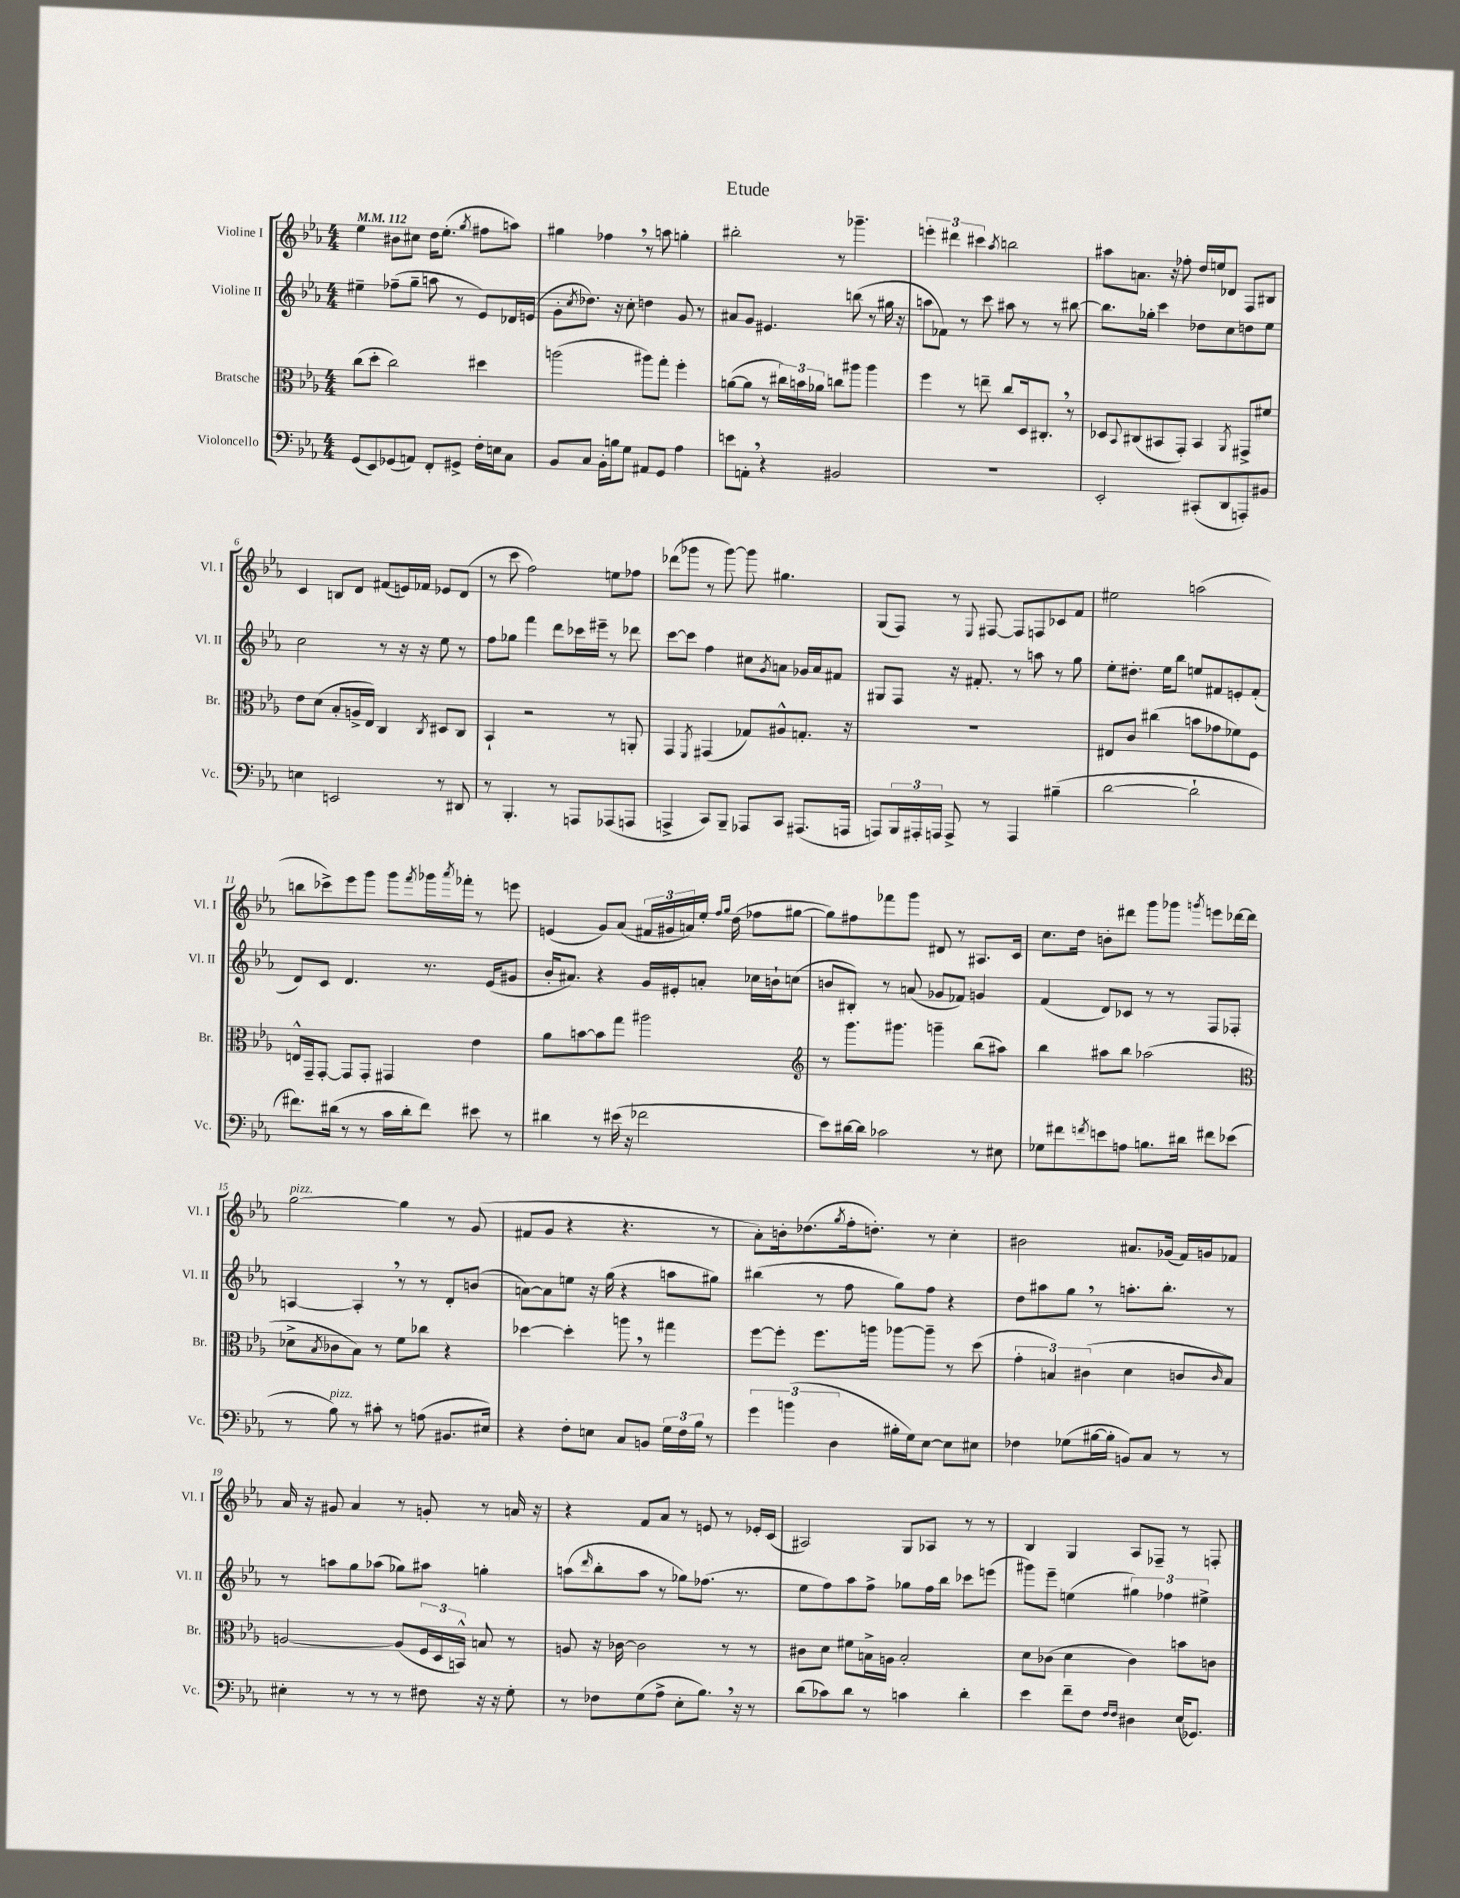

**kern	**kern	**kern	**kern
*part4	*part3	*part2	*part1
*staff4	*staff3	*staff2	*staff1
*I"Violoncello	*I"Bratsche	*I"Violine II	*I"Violine I
*I'Vc.	*I'Br.	*I'Vl. II	*I'Vl. I
*clefF4	*clefC3	*clefG2	*clefG2
*k[b-e-a-]	*k[b-e-a-]	*k[b-e-a-]	*k[b-e-a-]
*M4/4	*M4/4	*M4/4	*M4/4
*MM112	*MM112	*MM112	*MM112
=1	=1	=1	=1
(8GG/L	(8cc\L	4ee#X~\	4ee-\
8EE-/)	8dd'\J	.	.
(8GG-X/	2cc\)	(8ff-X~\L	8b#X\L
8AAn/J)	.	8gg~\J	8cc#X\J
8FF'/L	.	8aan\	16dd\KL
.	.	.	(8.ee-'\J
8GG#X^/J	.	8r	.
.	.	.	8qgg/
16F'\LL	4dd#X\	8e-/L)	8ff#X\L
16En\J	.	.	.
8C\J	.	16d-X/L	8aan\J)
.	.	(16en/JJ	.
=2	=2	=2	=2
8BB-/L	(2aan\	8g'\L	4gg#X\
.	.	8qcc/	.
8C/J	.	8.dd-X\J)	.
16BB-'\LL	.	.	4ff-X,\
16Bn\J	.	16r	.
8G\J	.	8cc'\	.
8AA#X/L	8aa#X\L)	4ddn\	8r
8GG/J	8gg'\J	.	8aan\
4A-\	4ff'\	8g/	4ggn'\
.	.	8r	.
=3	=3	=3	=3
8en\L	([8an\L	8a#X/L	2bb#X'\
8AAn',\J	8a\J]	8g/J	.
4r	8r	4.e#X/	.
.	24cc#X\LL)	.	.
.	24bn\	.	.
.	24a-X\JJ	.	.
2BB#X/	8ccn\L	.	8r
.	8aa#X\J	(8bbn\	4.ggg-X~\
.	4aa#\	8r	.
.	.	16gg#X\	.
.	.	16r	.
=4	=4	=4	=4
1r	4ff\	8aan\L	6eeen'\
.	.	8f-X\J)	.
.	.	.	6ddd#X\
.	8r	8r	.
.	.	.	6ccc#X\
.	8een~\	8ccc\	.
.	.	.	8qaa-/
.	8cc/L	8aa#X\	2bbn\
.	16D/k	8r	.
.	8.C#X',/J	.	.
.	.	8r	.
.	8r	[8bb#X\	.
=5	=5	=5	=5
2EE-'/	8D-X/L	8.bb#\L]	8aa#X\L
.	8qqBB-/	.	.
.	(8C#X/	.	8.an\J
.	.	16gg-X'\Jk	.
.	8BB#X/	4ccc\	.
.	.	.	16r
.	8GG'/J)	.	8ff-X'\
(8CC#X'/L	4BB#/	8dd-X\L	16dd/LL
.	.	.	16een/J
8DD/	.	8cc\	8d-X/J
.	8qAA-/	.	.
8AAAn'/)	8GG#X^/L	8ddn\	8F/L
8BB#X/J	8f#X/J	8ee-\J	8B#X/J
!!LO:LB:g=z
=6	=6	=6	=6
4En\	8e-\L	2cc\	4c/
.	(8d\J	.	.
2EEn/	8B-'/L	.	8Bn/L
.	16An^/L	.	8d/J
.	16E-/JJ)	.	.
.	4C/	8r	(8f#X/L
.	.	16r	16en/L)
.	.	16r	16f-X/JJ
.	8qC/	.	.
8r	8D#X/L	8ee-\	8e-X/L
8DD#X/	8C/J	8r	(8d/J
=7	=7	=7	=7
8r	4BB-`/	8ff\L	8r
4.BBB-'/	.	8gg-X\J	8ccc\
.	2r	4fff\	2ff\)
8r	.	8ddd\L	.
8AAAn/L	.	16ccc-X\L	.
.	.	16eee#X~\JJ	.
(8AAA-X/	8r	8r	8een\L
8AAAn/J	8AAn'/	8ddd-X\	8ff-X\J
=8	=8	=8	=8
4AAAn^/	4GG/	[8ccc\L	(8ddd-X\L
.	.	8ccc\J]	8ggg-X\J
.	8qFF/	.	.
8CC/L)	(4GG#X/	4ff\	8r
8BBB-~/J	.	.	[8ggg-\)
8AAA-X/L	8G-X/L)	8cc#X\L	8ggg-\]
.	.	8qg/	.
8CC/J	8A#X^^/	8an\J	4.gg#X\
(8.AAA#X/L	8.Gn'/J	16g-X/LL	.
.	.	16a/J	.
.	.	8f#X/J	.
16AAAn/Jk	16r	.	.
=9	=9	=9	=9
8AAAn/L)	1r	8G#X/L	(8G/L
24BBB-/L	.	8F/J	8F/J)
24AAA#X'/	.	.	.
24AAAn/JJ	.	.	.
8AAA^/	.	16r	8r
.	.	8.f#X'/	.
.	.	.	8qqE-/
8r	.	.	[8F#X/
4AAA/	.	8r	8F#/L]
.	.	8aan\	8Fn/
(4B#X~\	.	8r	8c-X/
.	.	8gg\	8f/J
=10	=10	=10	=10
[2d\	8E#X/L	8ee-'\L	2ee#X\
.	8c/J	8.dd#X'\J	.
.	(4cc#X\	.	.
.	.	16ee-\KL	.
.	.	8bb-\J	.
2d`\]	8bn\L	8een/L	(2aan\
.	8g-X\	8f#X/	.
.	8f-X\)	8en'/	.
.	8F\J	(8f#'/J	.
!!LO:LB:g=z
=11	=11	=11	=11
8.f#X\L)	16En^^/LL	8d/L)	8bbn\L
.	16GG~/J	.	.
.	[8GG'/J	8c/J	8ccc-X^\)
(16d#X\Jk	.	.	.
8r	8GG/L]	4.d/	8eee-\
8r	8GG'/J	.	8ggg\J
16c\LL	4GG#X/	.	8ggg\L
16d#'\J	.	.	.
.	.	.	8qfff/
8f#\J)	.	8.r	16ggg-X\L
.	.	.	8qaaa-/
.	.	.	16fff-X'\JJ
8e#X\	4e-\	.	8r
.	.	(16e-/KL	.
8r	.	8g#X/J	8eeen\
=12	=12	=12	=12
4d#X\	8a-\L	16b-'/KL	(4en/
.	.	8.a#X/J)	.
.	[8bn\	.	.
8r	8b\]	4r	8g/L)
(16e#X\	8gg\J	.	(8a-/J
16r	.	.	.
2f-X\	2aa#X\	16g/LL	24f#X/LL
.	.	.	24g#X/
.	.	16e#X'/J	.
.	.	.	24an/)
.	.	8an'/J	16ee-'/JJ
.	.	.	16qqff/LL
.	.	.	16qqgg/JJ
.	.	.	(16dd\
.	.	16cc-X\LL	8ff-X\L
.	.	16bn`\J	.
.	.	(8ccn\J	[8gg#X\J
=13	=13	=13	=13
*	*clefG2	*	*
8e-\L)	8r	8bn/L	8gg#\L])
[16d#X\L	8.ggg\L	8B#X'/J)	8ff#X\
16d#\JJ]	.	.	.
2c-X\	.	8r	8fff-X\
.	8.ggg#X\J	.	.
.	.	(8an/	8ggg\J
.	4gggn~\	8g-X/L	8d#X/
.	.	8f-X/J)	8r
8r	(8bb-\L	4gn/	8.A#X/L
8E#X\	8aa#X\J)	.	.
.	.	.	16c/Jk
=14	=14	=14	=14
8G-X\L	4bb-\	(4f/	8.cc\L
8f#X\	.	.	.
.	.	.	16dd\Jk
8qfn/	.	.	.
8en\	8aa#X\L	8d/L)	8bn'\L
8An\J	8bb-\J	8c-X/J	8ddd#X\J
8.Bn\L	(2aa-X\	8r	8ggg\L
.	.	8r	8ggg-X\J
16d#X\Jk	.	.	.
.	.	.	8qgggn/
8f#X\L	.	8F/L	8eeen\L
(8e-X\J	.	8F-X'/J	[16ddd-X\L
.	.	.	16ddd-\JJ]
!!LO:LB:g=z
=15	=15	=15	=15
*	*clefC3	*	*
!	!	!	!LO:TX:a:i:t=pizz.
8r	8d-X^\L	[4An/	[2gg\
.	8qB-/	.	.
!LO:TX:a:i:t=pizz.	!	!	!
8B-\)	8c-X\	.	.
8r	8B-\J)	4A',/]	.
8c#X'\	8r	.	.
8r	8f\L	8r	4gg\]
(8An\	8cc-X\J	8r	.
8.BB#X/L	4r	8d'/L	8r
.	.	(8bn/J	(8g/
16E#X/Jk)	.	.	.
=16	=16	=16	=16
4r	[4dd-X\	[8an\L)	8f#X/L
.	.	8a\]	8g/J
8F'\L	4dd-'\]	8een\J	4r
8En\J	.	16r	.
.	.	(16gg\	.
8C/L	8aan,\	4r	4.r
8BBn/J	8r	.	.
24G\LL	4gg#X\	8aan\L	.
24F\	.	.	.
24B-\JJ	.	.	.
8r	.	8gg#X\J)	8r
=17	=17	=17	=17
6g\	[8ff\L	(4bb#X\	8a-'\L)
.	8ff'\J]	.	16bn'\k
(6bn\	.	.	.
.	.	.	(8.dd-X\
.	8.ff\L	8r	.
6D\	.	.	.
.	.	.	8qgg/
.	.	8ff\	16ff'\k
.	16aan\Jk	.	8.ddn'\J)
16B#X'\LL	[8aa-X\L	8gg\L)	.
16G\J)	.	.	.
[8E-\J	8aa-~\J]	8ff\J	8r
8E-\L]	8r	4r	4cc'\
8E#X\J	(8dd\	.	.
=18	=18	=18	=18
4F-X\	6g'\	8dd\L	2b#X\
.	.	8aa#X\	.
.	6Bn/)	.	.
(8G-X\L	.	8gg,\J	.
.	(6c#X\	.	.
[16B#X\L	.	8r	.
16B#'\JJ]	.	.	.
8BBn/L)	4d\	8.aan'\L	8.a#X/L
8C/J	.	.	.
.	.	8.bb-'\J	(16g-X/Jk
8r	8cn/L	.	16f/LL)
.	.	.	16gn/J
.	16qqc/	.	.
8r	8B/J)	8r	8f-X/J
!!LO:LB:g=z
=19	=19	=19	=19
4E#X'\	[2An/	8r	16a-/
.	.	.	16r
.	.	8aan\L	8g#X/
8r	.	8gg\	4a-/
8r	.	(8aa-X\J	.
8r	(8A/L]	8gg-X\L)	8r
8F#X\	24F/L	8aa#X\J	8gn'/
.	24D/	.	.
.	24BBn^^/JJ)	.	.
16r	8Bn/	4ggn'\	8r
16r	.	.	.
8G'\	8r	.	16an/
.	.	.	16r
=20	=20	=20	=20
8r	8An/	(8aan\L	4r
.	.	16qqddd/	.
8F-X\L	16r	8bb-'\	.
.	[16c-X\	.	.
(8G\	2c-\]	8aa\J	8f/L
8A-^\J	.	8r	8a-/J
8E-'\L	.	8gg-X\L)	8r
8.B-,\J)	.	(8.ff-X\J	8en/
.	8r	.	8r
16r	.	8.r	.
8r	8r	.	16e-X'/LL
.	.	.	(16c/JJ
=21	=21	=21	=21
(8d\L	8c#X\L	8ee-\L	2A#X/)
8c-X\)	8d\J	8ff\)	.
8d\J	8f#X\L	8aa-\	.
8r	16Bn^\L	8ff^\J	.
.	16An\JJ	.	.
4cn\	2B'/	8gg-X\L	8G/L
.	.	16ff\L	8A-X/J
.	.	16bb-\JJ	.
4d'\	.	8ccc-X\L	8r
.	.	(8eeen\J	8r
=22	=22	=22	=22
4e-\	8d\L	8ggg#X\L)	4B-/
.	(8c-X\J	8eee-~\J	.
8f~\L	4d\	(4een\	4G/
8F\J	.	.	.
16qqF/LL	.	.	.
16qqF/JJ	.	.	.
4D#X\	4c-\)	6gg#X\)	8A-/L
.	.	.	8F-X~/J
.	.	6ff-X\	.
(16E-/KL	8bn\L	.	8r
8.GG-X/J)	.	.	.
.	.	6ee#X^\	.
.	8cn\J	.	8Fn'/
==	==	==	==
*-	*-	*-	*-
